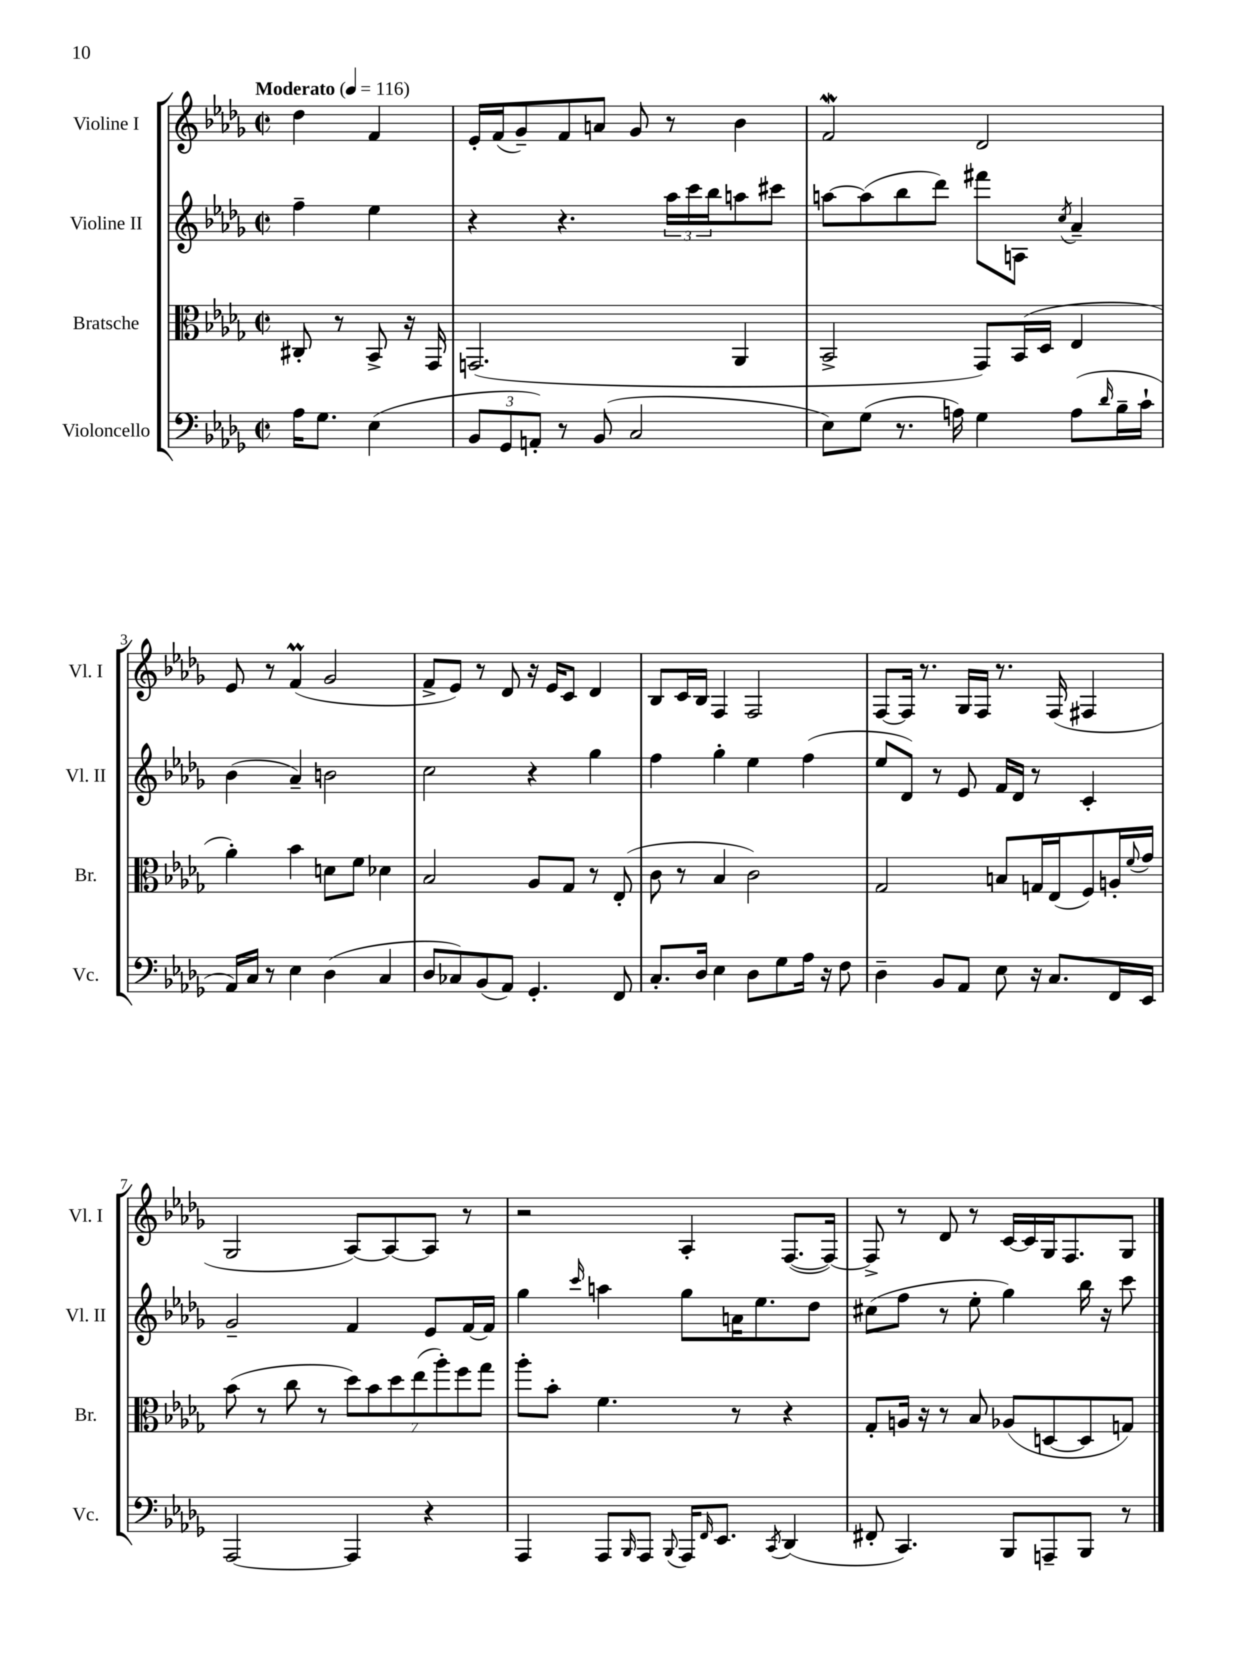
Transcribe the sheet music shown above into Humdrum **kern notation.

**kern	**kern	**kern	**kern
*staff4	*staff3	*staff2	*staff1
*clefF4	*clefC3	*clefG2	*clefG2
*k[b-e-a-d-g-]	*k[b-e-a-d-g-]	*k[b-e-a-d-g-]	*k[b-e-a-d-g-]
*M2/2	*M2/2	*M2/2	*M2/2
*met(c|)	*met(c|)	*met(c|)	*met(c|)
*MM116	*MM116	*MM116	*MM116
16A-	8C#'	4ff~	4dd-
8.G-	.	.	.
.	8r	.	.
(4E-	8BB-^	4ee-	4f
.	16r	.	.
.	16GG-	.	.
=	=	=	=
12BB-	(2.GG	4r	16e-'
.	.	.	(16f
12GG-	.	.	.
.	.	.	8g-~)
12AA')	.	.	.
8r	.	4.r	8f
(8BB-	.	.	8a
2C	.	.	8g-
.	.	24aa-	8r
.	.	24ccc	.
.	.	24bb-	.
.	4AA-	8aa	4b-
.	.	8ccc#	.
=	=	=	=
8E-)	2BB-^	[8aa	2f
(8G-	.	(8aa]	.
8.r	.	8bb-	.
.	.	8ddd-)	.
16A)	.	.	.
4G-	8GG-)	8fff#	2d-
.	(16BB-	8A	.
.	16D-	.	.
.	.	8qcc	.
(8A	4E-	4a-~	.
16qqd-	.	.	.
16B-~	.	.	.
16c`	.	.	.
=	=	=	=
16AA-)	4a-')	(4b-	8e-
16C	.	.	.
8r	.	.	8r
4E-	4b-	4a-~)	(4f
(4D-	8d	2b	2g-
.	8f	.	.
4C	4d-	.	.
=	=	=	=
8D-	2B-	2cc	8f^
8C-)	.	.	8e-)
(8BB-	.	.	8r
8AA-)	.	.	8d-
4.GG-'	8A-	4r	16r
.	.	.	16e-
.	8G-	.	8c
.	8r	4gg-	4d-
8FF	(8E-'	.	.
=	=	=	=
8.C'	8c	4ff	8B-
.	8r	.	16c
16D-	.	.	16B-
4E-	4B-	4gg-'	4F
8D-	2c)	4ee-	2F
8G-	.	.	.
16A-	.	(4ff	.
16r	.	.	.
8F	.	.	.
=	=	=	=
4D-~	2G-	8ee-	[8F
.	.	8d-)	16F]
.	.	.	8.r
8BB-	.	8r	.
8AA-	.	8e-	16G-
.	.	.	16F
8E-	8B	16f	8.r
.	.	16d-	.
16r	16G	8r	.
8.C	(16E-	.	(16F
.	8F)	4c'	4F#
16FF	16A'	.	.
.	8qqf	.	.
16EE-	16g-	.	.
=	=	=	=
[2AAA-	(8b-	2g-~	2G-
.	8r	.	.
.	8cc	.	.
.	8r	.	.
4AAA-]	14dd-)	4f	[8A-)
.	14b-	.	.
.	.	.	8A-_
.	14dd-	.	.
.	(14ee-	.	.
4r	.	8e-	8A-]
.	14aa-')	.	.
.	14ff	.	.
.	.	[16f	8r
.	14gg-	.	.
.	.	16f]	.
=	=	=	=
4AAA-	8aa-'	4gg-	2r
.	8b-'	.	.
.	.	16qqccc	.
8AAA-	4.f	4aa	.
16qqBBB-	.	.	.
8AAA-	.	.	.
8qqBBB-	.	.	.
16AAA-	.	8gg-	4A-'
16qqFF	.	.	.
8.EE-	.	.	.
.	8r	16a	.
.	.	8.ee-	.
8qCC	.	.	.
(4DD-	4r	.	([8.F
.	.	8dd-	.
.	.	.	16F_)
=	=	=	=
8FF#'	8G-'	(8cc#	8F^]
4.CC)	16A	8ff	8r
.	16r	.	.
.	8r	8r	8d-
.	8B-	8ee-'	8r
8BBB-	(8A-	4gg-)	[16c
.	.	.	16c]
8AAA~	[8D	.	16G-
.	.	.	8.F
8BBB-	8D]	16bb-	.
.	.	16r	.
8r	8G)	8ccc	8G-
==	==	==	==
*-	*-	*-	*-
